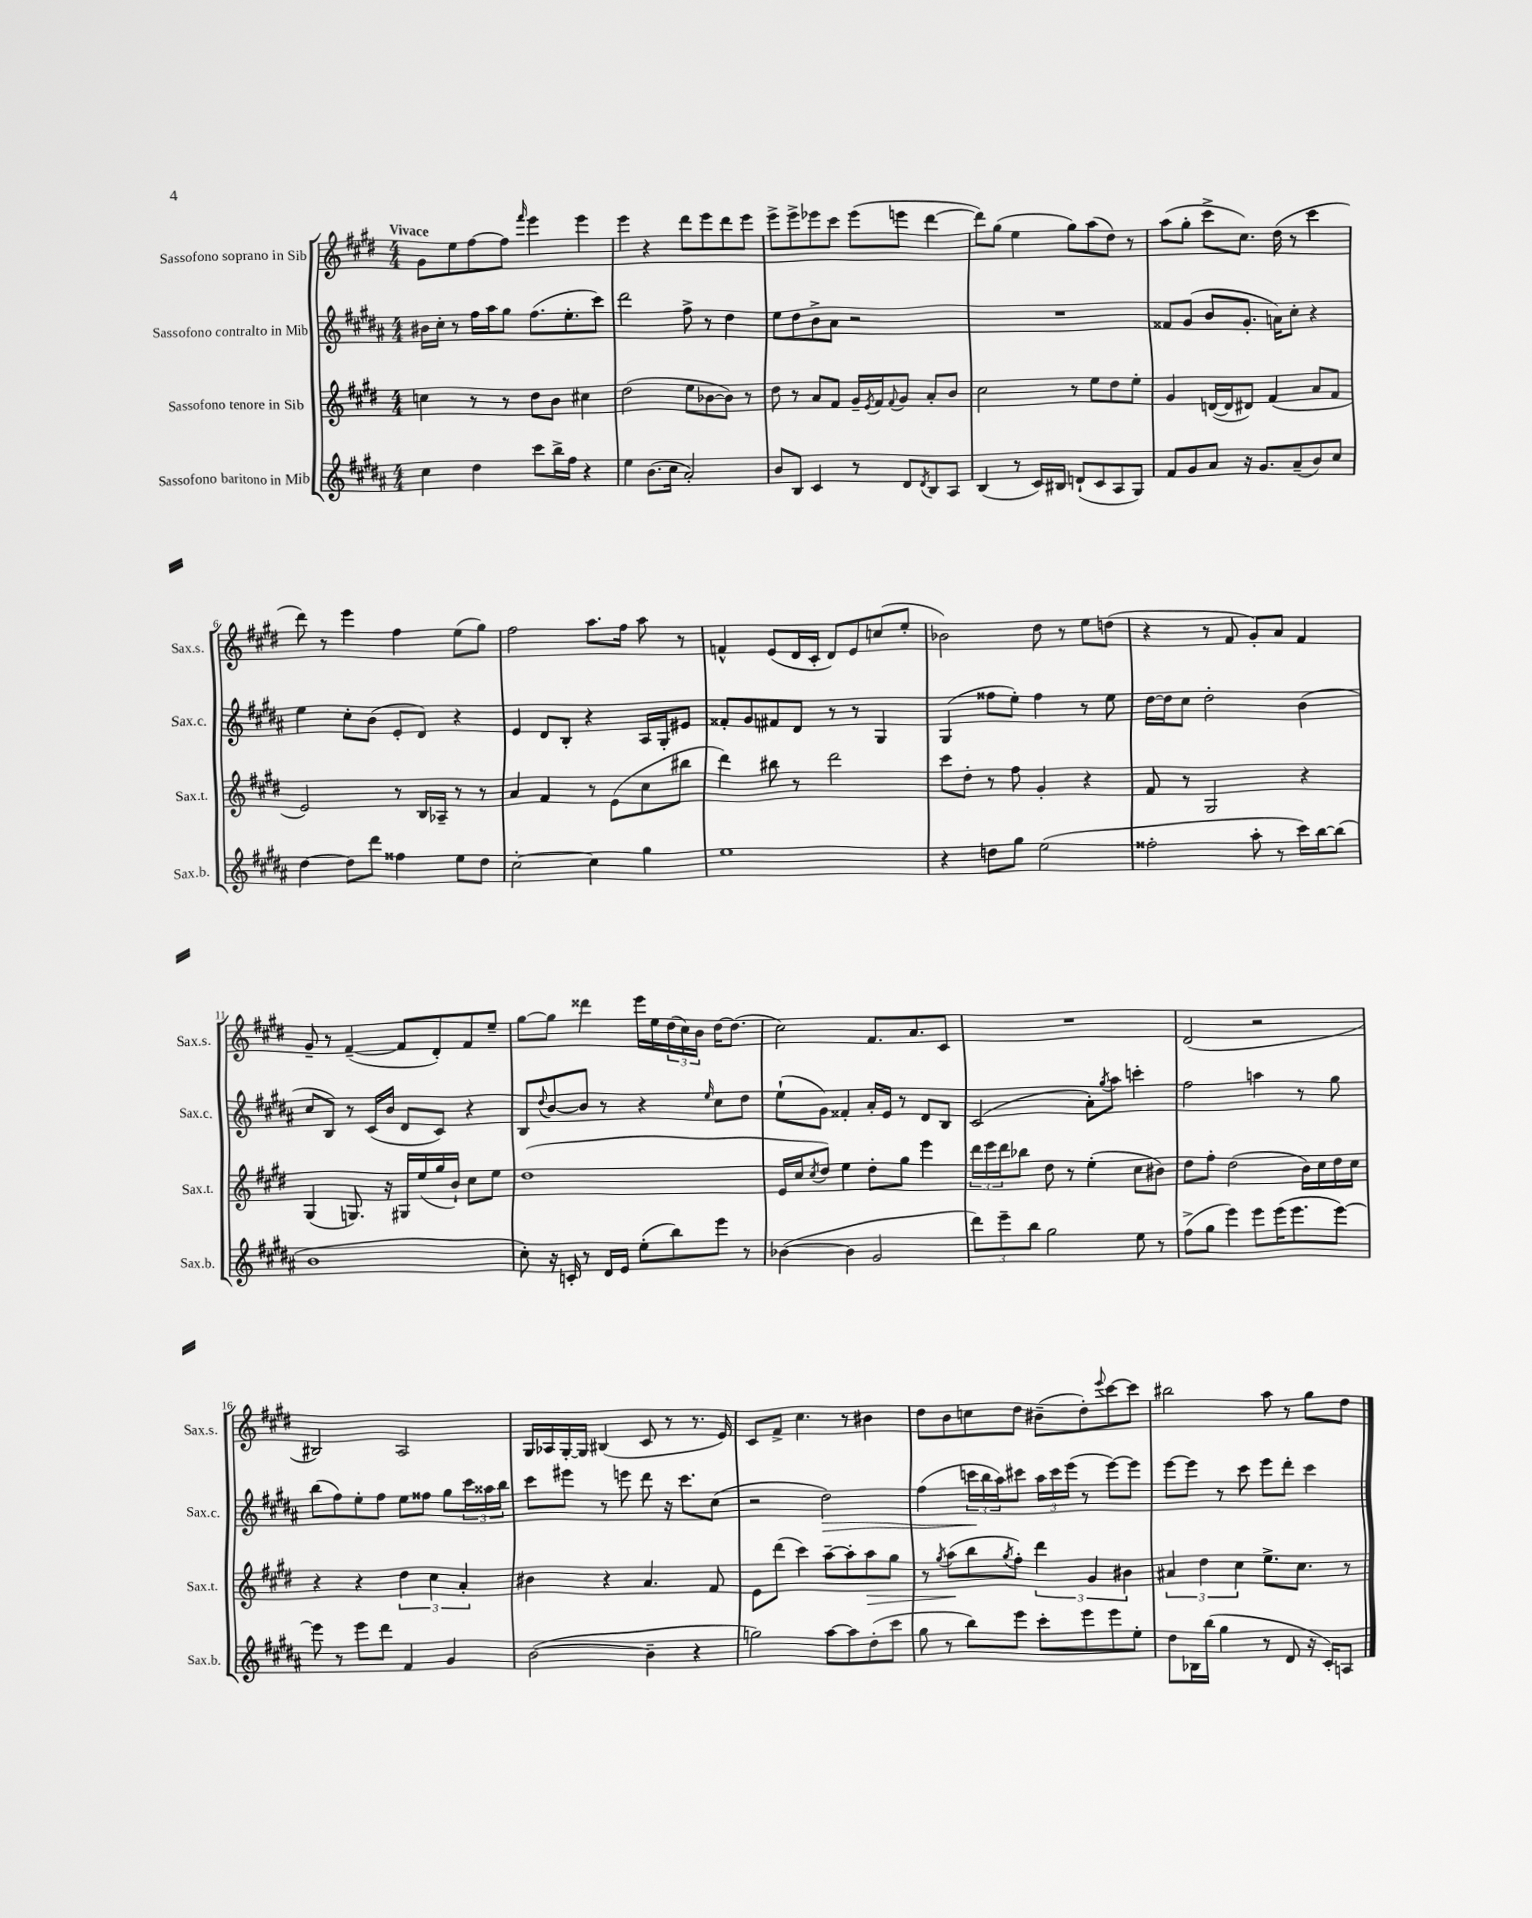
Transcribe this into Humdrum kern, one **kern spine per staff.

**kern	**kern	**kern	**kern
*staff4	*staff3	*staff2	*staff1
*clefG2	*clefG2	*clefG2	*clefG2
*k[f#c#g#d#a#]	*k[f#c#g#d#]	*k[f#c#g#d#a#]	*k[f#c#g#d#]
*M4/4	*M4/4	*M4/4	*M4/4
4cc#	4cc	16b#	8g#
.	.	16cc#'	.
.	.	8r	8ee
4dd#	8r	16ff#	[8ff#
.	.	16aa#	.
.	8r	8gg#	8ff#]
.	.	.	16qqfff#
8ccc#	8dd#	(8.ff#	4eee
16bb^	8b	.	.
16ff#	.	8.ee'	.
4r	4cc#	.	4eee
.	.	8ccc#)	.
=	=	=	=
4ee	(2dd#	2ddd#	4eee
(8.b	.	.	4r
16cc#	.	.	.
2a#')	8ee	8ff#^	8ddd#
.	[8b-	8r	8eee
.	8b-])	4dd#	8ddd#
.	8r	.	8eee
=	=	=	=
8b	8dd#	8ee	8eee^
8B	8r	8dd#	8eee^
4c#	8a	8b^	8eee-
.	8f#	8a#	8ccc#
8r	16g#~	2r	(8eee-
.	8qe	.	.
.	16f#	.	.
.	8qqf#	.	.
8d#	8g#	.	8eee
8qd#	.	.	.
8B	8a'	.	[4ddd#
8A#	8b	.	.
=	=	=	=
(4B	2cc#	1r	8ddd#])
.	.	.	(8gg#
8r	.	.	4ee
16c#)	.	.	.
16B#	.	.	.
(8d`	8r	.	8gg#)
8c#	8ee	.	(8aa
8A#	8dd#	.	8dd#)
8G#)	8ee'	.	8r
=	=	=	=
8f#	4g#	8f##	(8aa
8g#	.	(8g#	8gg#'
8a#	([16d	8b	8ccc#^
.	16d]	.	.
16r	8d#)	8.g#'	8.cc#)
8.g#	.	.	.
.	(4f#	.	.
.	.	16a)	(16dd#
(8a#~	.	8cc#'	8r
8b)	8a	4r	4ccc#
8cc#	8f#	.	.
=	=	=	=
[4dd#	2e)	4ee	8ddd#)
.	.	.	8r
8dd#]	.	8cc#'	4eee
8ddd#	.	(8b	.
4ff##	8r	8e'	4ff#
.	16B	8d#)	.
.	16A-~	.	.
8ee	8r	4r	(8ee
8dd#	8r	.	8gg#)
=	=	=	=
[2cc#'	4a	4e	2ff#
.	4f#	8d#	.
.	.	8B'	.
4cc#]	8r	4r	8.aa
.	(8e	.	.
.	.	.	16ff#
4gg#	8cc#	16A#	8aa
.	.	16G#'	.
.	8bb#	8e#	8r
=	=	=	=
1ee	4ddd#)	8f##'	4f^^
.	.	8g#	.
.	8bb#	8f#	(8e
.	8r	8d#	16d#
.	.	.	16c#'
.	2ddd#	8r	8d#)
.	.	8r	8e
.	.	4G#	(8cc
.	.	.	8ee'
=	=	=	=
4r	8ccc#	(4G#	2b-)
.	8dd#'	.	.
8dd	8r	8ff##	.
8gg#	8ff#	8ee')	.
(2ee	4g#'	4ff##	8dd#
.	.	.	8r
.	4r	8r	8ee
.	.	8ee	(8dd
=	=	=	=
2ff##'	8f#	[16dd#	4r
.	.	16dd#]	.
.	8r	8cc#	.
.	2G#	2dd#'	8r
.	.	.	8f#
8aa#'	.	.	8g#')
8r	.	.	8a
16ccc#)	4r	(4b	4f#
[16bb	.	.	.
(8bb]	.	.	.
=	=	=	=
1b	(4G#	8cc#	8g#~
.	.	8B)	8r
.	8.G)	8r	([4f#~
.	.	(16c#	.
.	16r	16b	.
.	16G#	8d#	8f#]
.	(16ee	.	.
.	16gg#	8c#)	8d#')
.	16b`)	.	.
.	8cc#	4r	8f#
.	8ee	.	8ee~
=	=	=	=
8cc#')	(1dd#	8B	[8gg#
.	.	8qqdd#	.
16r	.	[8b	8gg#]
16c'	.	.	.
8r	.	8b]	4ddd##
16d#	.	8r	.
16e	.	.	.
(8ee'	.	4r	16eee
.	.	.	16ee
8bb)	.	.	(24dd#
.	.	.	24cc#)
.	.	.	24b
.	.	16qqee	.
8eee	.	8cc#	[16dd#
.	.	.	(8.dd#]
8r	.	8dd#	.
=	=	=	=
([4b-	16e	(8ee`	2cc#)
.	16cc#	.	.
.	8qcc#	.	.
.	8dd#)	8g#)	.
4b-]	4ee	4f##'	.
2g#	8dd#'	16a#'	8.f#
.	.	16e	.
.	8gg#	8r	.
.	.	.	8.a
.	4eee	8d#	.
.	.	8B	8c#
=	=	=	=
12ddd#)	24ddd#	(2c#	1r
.	24eee	.	.
12eee~	24ddd#	.	.
.	8bb-	.	.
12bb	.	.	.
2gg#	8dd#	.	.
.	8r	.	.
.	(4ee'	8a#')	.
.	.	8qgg#	.
.	.	8aa#	.
8ee	8cc#	4ccc'	.
8r	8b#)	.	.
=	=	=	=
(8ff#^	8dd#	2ff#	(2d#
8gg#	8ff#'	.	.
4eee)	(2dd#	.	.
8eee	.	4aa	2r
(16eee	.	.	.
8.eee	.	.	.
.	16b)	8r	.
.	16cc#	.	.
[8eee)	16dd#	8gg#	.
.	16cc#	.	.
=	=	=	=
8eee]	4r	(8bb	2B#)
8r	.	8ff#)	.
8eee	4r	8ee'	.
8ddd#	.	8ff#	.
4f#	6dd#	8ee	2A
.	.	8ff##	.
.	6cc#	.	.
4g#	.	8gg#	.
.	6a'	.	.
.	.	24ccc#	.
.	.	24aa##	.
.	.	24bb	.
=	=	=	=
([2b	4b#	8ccc#	16G#
.	.	.	16A-
.	.	8eee#	[16G#'
.	.	.	16G#]
.	4r	8r	(4B#
.	.	8eee	.
4b~]	4.a	8ddd#	8c#
.	.	16r	8r
.	.	8.ccc#	.
4r	.	.	8.r
.	8f#	(8cc#	.
.	.	.	16e)
=	=	=	=
2gg)	8e	2r	8c#
.	(8ddd#	.	8f#^
.	4ccc#)	.	4.cc#
[8aa#	[8aa~	2dd#)	.
8aa#]	8aa']	.	8r
(8dd#'	8aa	.	4b#
8ccc#	8gg#	.	.
=	=	=	=
8gg#	8r	(4ff#	8dd#
.	8qgg#	.	.
8r	(8aa	.	8b
8bb)	8bb	24ccc	8cc
.	.	24bb	.
.	.	24aa#)	.
.	8qgg#	.	.
8eee	8ff#')	8ccc#	8dd#
8ccc#'	6ddd#	24aa#	(8b#~
.	.	24ccc#	.
.	.	(24eee	.
8eee	.	8r	8dd#')
.	6g#	.	.
.	.	.	8qqeee
8eee	.	[8eee)	[8ccc#
.	6b#	.	.
8ee'	.	8eee]	8ccc#]
=	=	=	=
8dd#	6a#	[8eee	2bb#
16B-	.	8eee]	.
.	6dd#	.	.
(16bb	.	.	.
4gg#	.	8r	.
.	6cc#	.	.
.	.	8ccc#	.
8r	8.ee^	8eee	8aa
8d#	.	8ddd#'	8r
.	8.cc#	.	.
16r	.	4ccc#	8gg#
16c#')	.	.	.
8A	8r	.	8dd#
==	==	==	==
*-	*-	*-	*-
